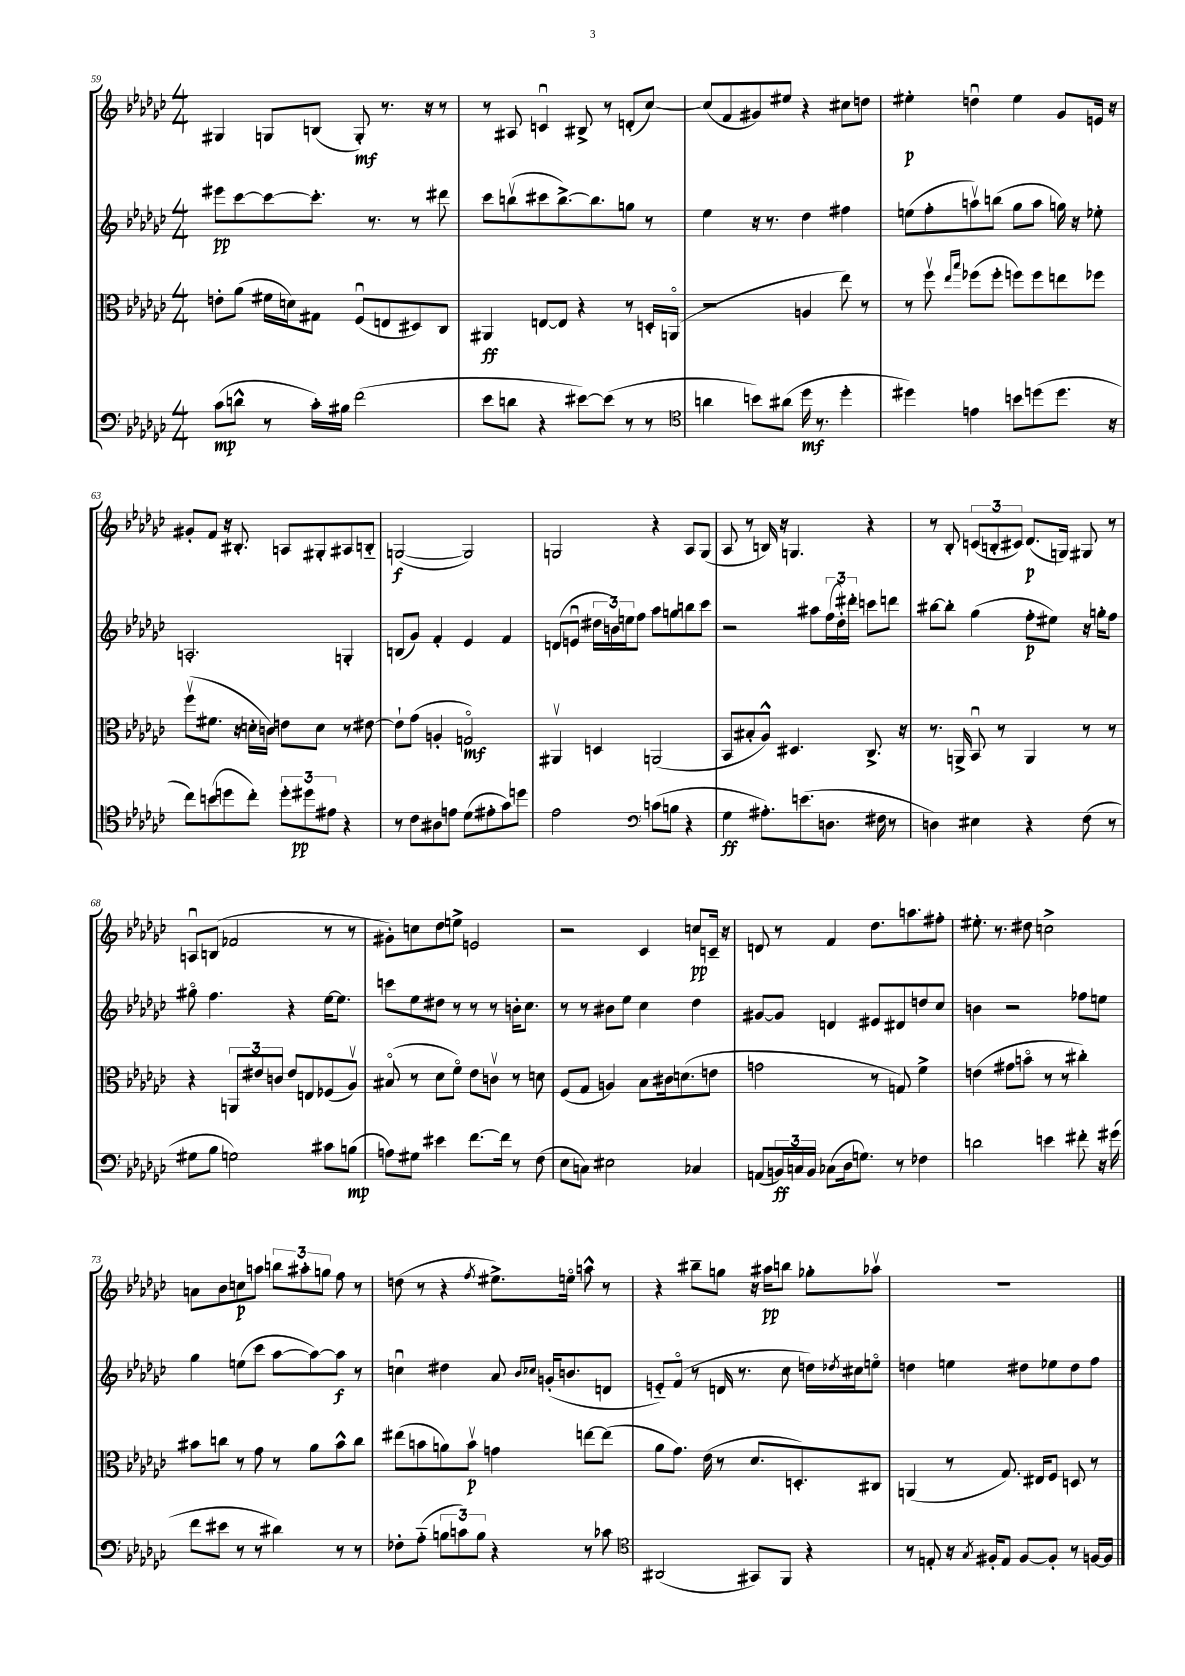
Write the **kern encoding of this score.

**kern	**dynam	**kern	**dynam	**kern	**dynam	**kern	**dynam
*part4	*part4	*part3	*part3	*part2	*part2	*part1	*part1
*staff4	*staff4	*staff3	*staff3	*staff2	*staff2	*staff1	*staff1
*clefF4	*	*clefC3	*	*clefG2	*	*clefG2	*
*k[b-e-a-d-g-c-]	*	*k[b-e-a-d-g-c-]	*	*k[b-e-a-d-g-c-]	*	*k[b-e-a-d-g-c-]	*
*M4/4	*	*M4/4	*	*M4/4	*	*M4/4	*
=59	=59	=59	=59	=59	=59	=59	=59
(8c-\L	mp	8en'\L	.	8eee#X\L	pp	4G#X/	.
8dn^^\J	.	(8a-\J	.	[8ccc-\	.	.	.
8r	.	16f#X\LL	.	8ccc-\_	.	8Gn/L	.
.	.	16dn\J)	.	.	.	.	.
16c-'\LL)	.	8G#X\J	.	8.ccc-'\J]	.	(8Bn/J	.
16B#X\JJ	.	.	.	.	.	.	.
(2f\	.	(8Fu/L	.	.	.	8G'/)	mf
.	.	.	.	8.r	.	.	.
.	.	8En/	.	.	.	8.r	.
.	.	8D#X/)	.	8r	.	.	.
.	.	.	.	.	.	16r	.
.	.	8C-/J	.	8ddd#X\	.	8r	.
=60	=60	=60	=60	=60	=60	=60	=60
8e-\L	.	4AA#X/	ff	8ccc-\L	.	8r	.
8dn\J	.	.	.	(8bbnv\	.	8A#X/	.
4r	.	[8En/L	.	8ccc#X\	.	4cnu/	.
.	.	8E/J]	.	[8.bb^\)	.	.	.
[8e#X\L)	.	4r	.	.	.	8B#X^/	.
.	.	.	.	8.bb\]	.	.	.
(8e#\J]	.	.	.	.	.	8r	.
8r	.	8r	.	8ggn\J	.	(8dn'/L	.
8r	.	16Dn'/LL	.	8r	.	[8cc-/J)	.
.	.	(16AAn/JJ	.	.	.	.	.
=61	=61	=61	=61	=61	=61	=61	=61
*clefC4	*	*	*	*	*	*	*
4an\	.	2r	.	4ee-\	.	(8cc-/L]	.
.	.	.	.	.	.	8f/	.
8bn\L)	.	.	.	16r	.	8g#X/)	.
.	.	.	.	8.r	.	.	.
(8a#X\J	.	.	.	.	.	8ee#X/J	.
16dd-\	mf	4An/	.	4dd-\	.	4r	.
8.r	.	.	.	.	.	.	.
4dd-'\	.	8ee-\)	.	4ff#X\	.	8cc#X\L	.
.	.	8r	.	.	.	8ddn\J	.
=62	=62	=62	=62	=62	=62	=62	=62
4dd#X\)	.	8r	.	(8een\L	.	4ee#X'\	p
.	.	8ffv\	.	8ff'\	.	.	.
.	.	16qqee-/LL	.	.	.	.	.
.	.	16qqbb-/JJ	.	.	.	.	.
4en\	.	(8ff-X\L	.	8aanv\)	.	4ddnu\	.
.	.	8ff-'\J	.	(8bbn\J	.	.	.
8bn\L	.	8ffn\L)	.	8gg-\L	.	4ee#\	.
(8ddn\	.	8ff\	.	8aa\J	.	.	.
8.dd\J	.	8een\	.	16ggn\)	.	8g-/L	.
.	.	.	.	16r	.	.	.
.	.	8ff-X\J	.	8ee-X'\	.	16en/Jk	.
16r	.	.	.	.	.	16r	.
!!LO:LB:g=z
=63	=63	=63	=63	=63	=63	=63	=63
8cc-\L)	.	(8ffv\L	.	2.An'/	.	8g#X'/L	.
(8bn\	.	8.f#X\J	.	.	.	8f/J	.
8ddn\	.	.	.	.	.	16r	.
.	.	16r	.	.	.	8.B#X'/	.
8cc-'\J)	.	16dn'\LL	.	.	.	.	.
.	.	16cn\JJ)	.	.	.	.	.
12dd'\L	.	8en\L	.	.	.	8An/L	.
12dd#X\	pp	.	.	.	.	.	.
.	.	8d\J	.	.	.	8G#X'/	.
12e#X\J	.	.	.	.	.	.	.
4r	.	8r	.	4Gn'/	.	8A#X/	.
.	.	[8e#X\	.	.	.	8Bn/J	.
=64	=64	=64	=64	=64	=64	=64	=64
8r	.	8e#`\L]	.	(8Bn/L	.	([2Gn/	f
8c-\L	.	(8g-\J	.	8g-/J)	.	.	.
8A#X\	.	4An'/	.	4f'/	.	.	.
8en\J	.	.	.	.	.	.	.
(8d-\L	.	2Gn/)	mf	4e-/	.	2G/])	.
8e#X'\	.	.	.	.	.	.	.
8g-\)	.	.	.	4f/	.	.	.
8ddn\J	.	.	.	.	.	.	.
=65	=65	=65	=65	=65	=65	=65	=65
2e-\	.	4AA#Xv/	.	(8dn/L	.	2Gn/	.
.	.	.	.	8enu/J	.	.	.
.	.	4Dn/	.	24dd#X\LL	.	.	.
.	.	.	.	24bn\)	.	.	.
.	.	.	.	24een\J	.	.	.
.	.	.	.	8ff\J	.	.	.
*clefF4	*	*	*	*	*	*	*
(8cn\L	.	(2AAn/	.	8aa-\L	.	4r	.
8Bn\J	.	.	.	8ggn\	.	.	.
4r	.	.	.	8bbn\	.	8A-/L	.
.	.	.	.	8ccc-\J	.	(8G/J	.
=66	=66	=66	=66	=66	=66	=66	=66
4G-\	ff	8BB-/L	.	2r	.	8A-/	.
.	.	8B#X'/	.	.	.	8r	.
8.A#X'\L)	.	8A-^^/J)	.	.	.	16Bn/)	.
.	.	.	.	.	.	16r	.
.	.	4.D#X/	.	.	.	4.Gn/	.
(8.en\	.	.	.	.	.	.	.
.	.	.	.	8aa#X\L	.	.	.
8.Dn\J	.	.	.	(24ff\L	.	.	.
.	.	.	.	24dd-'\)	.	.	.
.	.	.	.	24ddd#X'\JJ	.	.	.
.	.	8.C-^/	.	8cccn\L	.	4r	.
16F#X\	.	.	.	.	.	.	.
8r	.	.	.	8dddn\J	.	.	.
.	.	16r	.	.	.	.	.
=67	=67	=67	=67	=67	=67	=67	=67
4Dn\)	.	8.r	.	[8bb#X\L	.	8r	.
.	.	.	.	8bb#'\J]	.	8B-'/	.
.	.	16AAn^/	.	.	.	.	.
4E#X\	.	8BB-u/	.	(4gg-\	.	(12cn/L	.
.	.	.	.	.	.	12Bn'/	.
.	.	8r	.	.	.	.	.
.	.	.	.	.	.	12c#X/J)	.
4r	.	4AA/	.	8ff'\L	p	(8.d-/L	p
.	.	.	.	8ee#X\J)	.	.	.
.	.	.	.	.	.	16Gn/Jk)	.
(8F\	.	8r	.	16r	.	8G#X/	.
.	.	.	.	16ggn'\KL	.	.	.
8r	.	8r	.	8ff\J	.	8r	.
!!LO:LB:g=z
=68	=68	=68	=68	=68	=68	=68	=68
8G#X\L	.	4r	.	8gg#X\	.	8Anu/L	.
8B-\J	.	.	.	4.ff\	.	(8Bn/J	.
2Gn\)	.	12AAn/L	.	.	.	2f-X/	.
.	.	12e#X/	.	.	.	.	.
.	.	12cn/J	.	.	.	.	.
.	.	8e#/L	.	4r	.	.	.
.	.	8En/	.	.	.	.	.
8c#X\L	.	(8F-X/	.	[16ee-\KL	.	8r	.
.	.	.	.	8.ee-\J]	.	.	.
(8Bn\J	mp	8A-v/J)	.	.	.	8r	.
=69	=69	=69	=69	=69	=69	=69	=69
8An\L)	.	(8B#X/	.	8cccn\L	.	8g#X'\L)	.
8G#X\J	.	8r	.	8ee-\	.	8ccn\	.
4e#X\	.	8d-\L	.	8dd#X\J	.	8dd-\	.
.	.	8f\J)	.	8r	.	8een^\J	.
[8.f\L	.	8e-\L	.	8r	.	2en/	.
.	.	8cnv\J	.	8r	.	.	.
16f\Jk]	.	.	.	.	.	.	.
8r	.	8r	.	16bn'\KL	.	.	.
.	.	.	.	8.cc-\J	.	.	.
(8F\	.	8dn\	.	.	.	.	.
=70	=70	=70	=70	=70	=70	=70	=70
8E-\L	.	(8F/L	.	8r	.	2r	.
8Cn\J)	.	8G-/J	.	8r	.	.	.
2E#X\	.	4An/)	.	8b#X\L	.	.	.
.	.	.	.	8ee-\J	.	.	.
.	.	8B-\L	.	4cc-\	.	4c-/	.
.	.	16c#X\k	.	.	.	.	.
.	.	(8.dn\	.	.	.	.	.
4C-X/	.	.	.	4dd-\	.	8ccn/L	pp
.	.	8en\J	.	.	.	16cn~/Jk	.
.	.	.	.	.	.	16r	.
=71	=71	=71	=71	=71	=71	=71	=71
(8AAn/L	.	2gn\	.	[8g#X/L	.	8dn/	.
24BBn/L)	ff	.	.	8g#/J]	.	8r	.
24Cn/	.	.	.	.	.	.	.
24BB/JJ	.	.	.	.	.	.	.
(8C-X\L	.	.	.	4dn/	.	4f/	.
16D-\k	.	.	.	.	.	.	.
8.Gn\J)	.	.	.	.	.	.	.
.	.	8r	.	8e#X/L	.	8.dd-\L	.
8r	.	8Gn/)	.	8d#X/	.	.	.
.	.	.	.	.	.	8.aan\	.
4F-X\	.	4f^\	.	8ddn/	.	.	.
.	.	.	.	8cc-/J	.	8ff#X'\J	.
=72	=72	=72	=72	=72	=72	=72	=72
2dn\	.	(4en\	.	4bn\	.	8.ee#X'\	.
.	.	.	.	.	.	8.r	.
.	.	8g#X\L	.	2r	.	.	.
.	.	8bn\J	.	.	.	8dd#X\	.
4en\	.	8r	.	.	.	2ccn^\	.
.	.	8r	.	.	.	.	.
8f#X'\	.	4cc#X'\)	.	8ff-X\L	.	.	.
16r	.	.	.	8een\J	.	.	.
(16g#X\	.	.	.	.	.	.	.
!!LO:LB:g=z
=73	=73	=73	=73	=73	=73	=73	=73
8f\L	.	8b#X\L	.	4gg-\	.	8an\L	.
8e#X\J	.	8ccn\J	.	.	.	8b-\	.
8r	.	8r	.	(8een\L	.	8ccn\	p
8r	.	8g-\	.	8ccc-\J	.	8aan\J	.
4d#X\)	.	8r	.	[8aa-\L	.	12bbn\L	.
.	.	.	.	.	.	12aa#X'\	.
.	.	8a-\L	.	8aa-\_)	.	.	.
.	.	.	.	.	.	12ggn\J	.
8r	.	8b#^^\	.	8aa-\J]	f	8ff\	.
8r	.	8cc\J	.	8r	.	8r	.
=74	=74	=74	=74	=74	=74	=74	=74
8F-X'\L	.	(8ee#X\L	.	4ccnu\	.	(8ddn\	.
(8A-\J	.	8bn\	.	.	.	8r	.
12Bn\L	.	8an\)	.	4dd#X\	.	4r	.
12cn\)	.	.	.	.	.	.	.
.	.	8bv\J	p	.	.	.	.
12B\J	.	.	.	.	.	.	.
.	.	.	.	.	.	8qff/	.
4r	.	4gn\	.	8a-/	.	8.ee#X^\L)	.
.	.	.	.	16qqb-/LL	.	.	.
.	.	.	.	16qqcc-X/JJ	.	.	.
.	.	.	.	(16gn'/KL	.	.	.
.	.	.	.	8.bn/	.	16een\Jk	.
8r	.	[8een\L	.	.	.	8aan^^\	.
8c-X\	.	(8ee\J]	.	8dn/J	.	8r	.
=75	=75	=75	=75	=75	=75	=75	=75
*clefC4	*	*	*	*	*	*	*
(2AA#X/	.	8a-\L	.	8en/L)	.	4r	.
.	.	8.g-\J)	.	(8f/J	.	.	.
.	.	.	.	8r	.	8bb#X~\L	.
.	.	(16e-\	.	.	.	.	.
.	.	8r	.	16dn/	.	8ggn\J	.
.	.	.	.	8.r	.	.	.
8GG#X/L)	.	8.d-/L	.	.	.	16r	.
.	.	.	.	.	.	16aa#X\KL	pp
8FF/J	.	.	.	8cc-\	.	8bbn\J	.
.	.	8.Dn'/)	.	.	.	.	.
4r	.	.	.	16ddn\LL)	.	8gg-X'\L	.
.	.	.	.	8qdd-X/	.	.	.
.	.	.	.	16cc#X\J	.	.	.
.	.	8C#X/J	.	8een\J	.	8aa-Xv\J	.
=76	=76	=76	=76	=76	=76	=76	=76
8r	.	(4AAn/	.	4ddn\	.	1r	.
8En'/	.	.	.	.	.	.	.
16r	.	8r	.	4een\	.	.	.
8qG-/	.	.	.	.	.	.	.
16F#X'/KL	.	.	.	.	.	.	.
8E/J	.	8.G-/)	.	.	.	.	.
[8F#/L	.	.	.	8dd#X\L	.	.	.
.	.	16E#X/KL	.	.	.	.	.
8F#'/J]	.	8F/J	.	8ee-X\	.	.	.
8r	.	8Dn/	.	8dd#\	.	.	.
[16Fn/LL	.	8r	.	8ff\J	.	.	.
16F/JJ]	.	.	.	.	.	.	.
==	==	==	==	==	==	==	==
*-	*-	*-	*-	*-	*-	*-	*-
